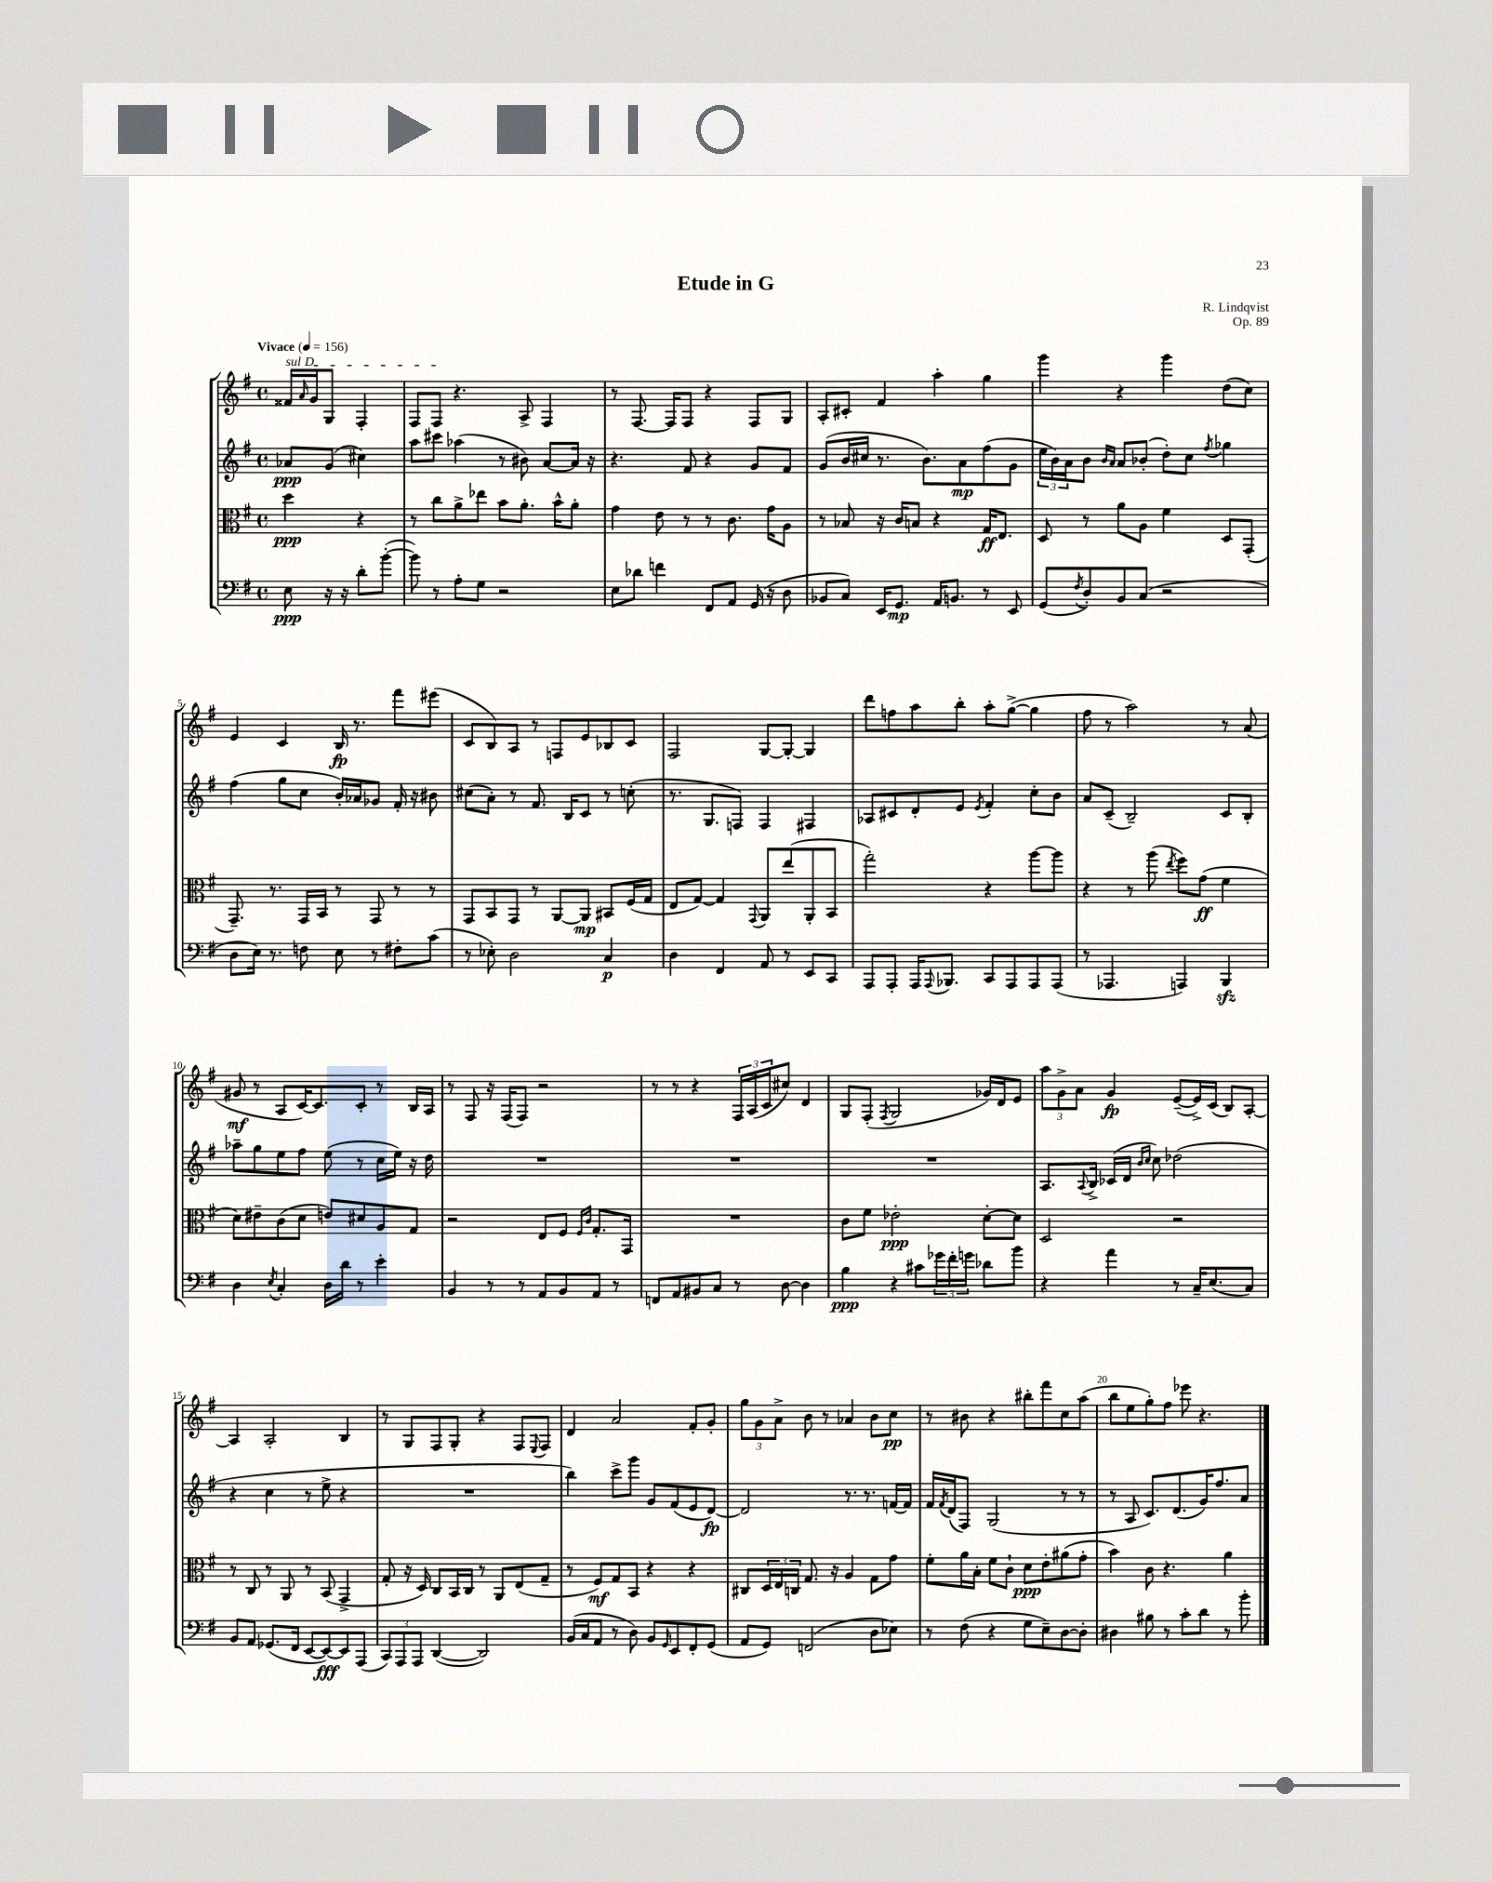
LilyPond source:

\header { title = "Etude in G" composer = "R. Lindqvist" opus = "Op. 89" }
<<
\new StaffGroup <<
\new Staff = "s0" {
    \clef treble \key g \major \defaultTimeSignature \time 4/4 \partial 2 \tempo "Vivace" 4 = 156
    \once \override TextSpanner.bound-details.left.text = \markup { \italic "sul D" } fisis'16\startTextSpan \grace { a'16 } g'16 g8 fis4-. |
    fis8 fis8\stopTextSpan r4. a8-> fis4 |
    r8 fis8.~ fis16 fis8 r4 fis8 g8 |
    a8-. cis'8-. fis'4 a''4-. g''4 |
    g'''4 r4 g'''4 d''8( c''8) |
    e'4 c'4 b16\fp r8. fis'''8 eis'''8( |
    c'8 b8) a8 r8 f8 e'8 bes8 c'8 |
    fis2 g8~ g8~-. g4 |
    d'''8 f''8 a''8 b''8-. a''8-. g''8~->( g''4 |
    fis''8 r8 a''2) r8 a'8( |
    gis'8\mf r8 a8 c'16~) c'8. c'8-. r8 b16 a16 |
    r8 fis8 r16 fis16( fis8) r2 |
    r8 r8 r4 \tuplet 3/2 { fis16 a16( c'16 } cis''8) d'4 |
    g8 fis8-.( \acciaccatura { fis8 } g2 ges'16) d'16 e'8 |
    \tuplet 3/2 { a''8 g'8-> a'8 } g'4\fp e'8~--( e'16->) c'16( b8) a8~-. |
    a4 a2-. b4 |
    r8 g8 fis8 g8-. r4 fis8 \appoggiatura { e8 } fis8 |
    d'4 a'2 fis'8-. g'8-. |
    \tuplet 3/2 { g''8 g'8 a'8-> } b'8 r8 aes'4 b'8 c''8\pp |
    r8 bis'8 r4 bis''8-. fis'''8 c''8 a''8( |
    b''8 e''8 g''8-.) fis''8 ees'''8 r4. \bar "|." |
}
\new Staff = "s1" {
    \clef treble \key g \major \defaultTimeSignature \time 4/4 \partial 2
    aes'8\ppp g'8( cis''4) |
    a''8 cis'''8 aes''4( r8 bis'8) a'8~ a'16 r16 |
    r4. fis'8 r4 g'8 fis'8 |
    g'8( b'16 cis''16 r8. b'8.) a'8\mp fis''8( g'8 |
    \tuplet 3/2 { e''16 b'16) a'16 } b'8 \grace { b'16 a'16 } a'8 bes'8-.( d''8-.) c''8 \acciaccatura { fis''8 } ges''4 |
    fis''4( g''8 c''8 b'16-.) aes'16 ges'8 fis'16-. r16 bis'8 |
    cis''8( a'8-.) r8 fis'8. b16 c'8 r8 c''8-.( |
    r8. g8. f8) f4 fis4 |
    aes8 cis'8 d'8-. e'8 \acciaccatura { e'8 } fis'4-. c''8-. b'8 |
    a'8 c'8--( b2--) c'8 b8-. |
    aes''8-- g''8 e''8 fis''8 e''8( r8 c''16 e''16) r16 d''16 |
    R1 |
    R1 |
    R1 |
    a8. \appoggiatura { a8 } b16-> ces'16( d'16 \grace { b'16 c''16 } c''8) des''2( |
    r4 c''4 r8 e''8-> r4 |
    R1 |
    b''4) c'''8-> g'''8 g'8 fis'8( e'8 d'8~\fp) |
    d'2 r8. r8. f'16~ f'16 |
    fis'16 \acciaccatura { fis'8 } d'16( fis8) g2( r8 r8 |
    r8 a8 c'8.) d'8.( g'16) fis''8. a'8 \bar "|." |
}
\new Staff = "s2" {
    \clef alto \key g \major \defaultTimeSignature \time 4/4 \partial 2
    d''4\ppp r4 |
    r8 c''8 a'8-> ees''8 b'8 a'8.-. b'16-^ a'8-. |
    g'4 e'8 r8 r8 c'8. g'16 a8 |
    r8 bes8 r16 c'16 b8 r4 g16\ff e8. |
    d8 r8 a'8 a8 fis'4 d8 g,8-.( |
    g,8.--) r8. g,16 b,16 r8 g,8 r8 r8 |
    g,8 b,8 g,8 r8 a,8~ a,8\mp bis,8 fis16( g16 |
    e8 g8~) g4 \appoggiatura { g,8 } a,8 e''8( a,8-. b,8 |
    g''2-.) r4 a''8~ a''8 |
    r4 r8 a''8( \acciaccatura { e''8 } fis''8) g'8\ff( fis'4 |
    d'8) eis'8-- c'8( d'8 e'8) dis'8 a8 g8 |
    r2 e8 fis8 \grace { fis16 c'16 } g8.-. g,16 |
    R1 |
    c'8 fis'8 ees'2-.\ppp d'8~-. d'8 |
    d2 r2 |
    r8 c8 r8 a,8 r8 b,8( g,4-> |
    g8-. r16 d16) c8 b,16 c16 r8 a,8 e8( g8-- |
    r8 fis8\mf) g8 b,8 r4 r4 |
    cis8 \tuplet 3/2 { d16 e16 c16 } g8. r16 a4 g8 g'8 |
    fis'8-. a'16 b16-. fis'8 c'8-! d'8\ppp e'8-. ais'8( g'8-. |
    b'4) c'8 r4. a'4 \bar "|." |
}
\new Staff = "s3" {
    \clef bass \key g \major \defaultTimeSignature \time 4/4 \partial 2
    e8\ppp r16 r16 d'8-. b'8~-.( |
    b'8) r8 a8-. g8 r2 |
    e8 des'8 f'4 fis,8 a,8 g,16( r16 d8 |
    bes,8 c8) e,16 g,8.\mp a,16 b,8. r8 e,8 |
    g,8( \acciaccatura { fis8 } d8-.) b,8 c8( r2 |
    d8 e16) r8. f8 e8 r8 fis8-. c'8( |
    r8 ees8-.) d2 c4\p |
    d4 fis,4 a,8 r8 e,8 c,8 |
    a,,8 a,,8-. a,,16 \appoggiatura { a,,8 } bes,,8. c,8 a,,8 a,,8 a,,8( |
    r8 aes,,4. a,,4) b,,4\sfz |
    d4 \acciaccatura { e8 } c4-. d16 d'16 r8 e'4-. |
    b,4 r8 r8 a,8 b,8 a,8 r8 |
    f,8 a,8 bis,8 c8 r8 d8~ d4 |
    b4\ppp r4 cis'8 \tuplet 3/2 { ges'16 fis'16-. g'16 } des'8 b'8 |
    r4 a'4 r8 c16-- e8.( c8) |
    b,8 a,8 ges,8.( fis,16 e,8~ e,8~\fff) e,8 a,,8( |
    \tuplet 3/2 { c,8) a,,8 a,,8 } d,4~( d,2) |
    b,16( c16 a,8 r8 d8) b,8 \grace { g,16 } e,8 fis,8-. g,8( |
    a,8 g,8) f,2( d8 ees8) |
    r8 fis8( r4 g8 e8--) d8~ d8-. |
    dis4 bis8 r8 c'8-. d'8 r8 b'8-. \bar "|." |
}
>>
>>
\layout { \context { \Score \override BarNumber.break-visibility = ##(#f #t #t) barNumberVisibility = #(every-nth-bar-number-visible 5) } }
